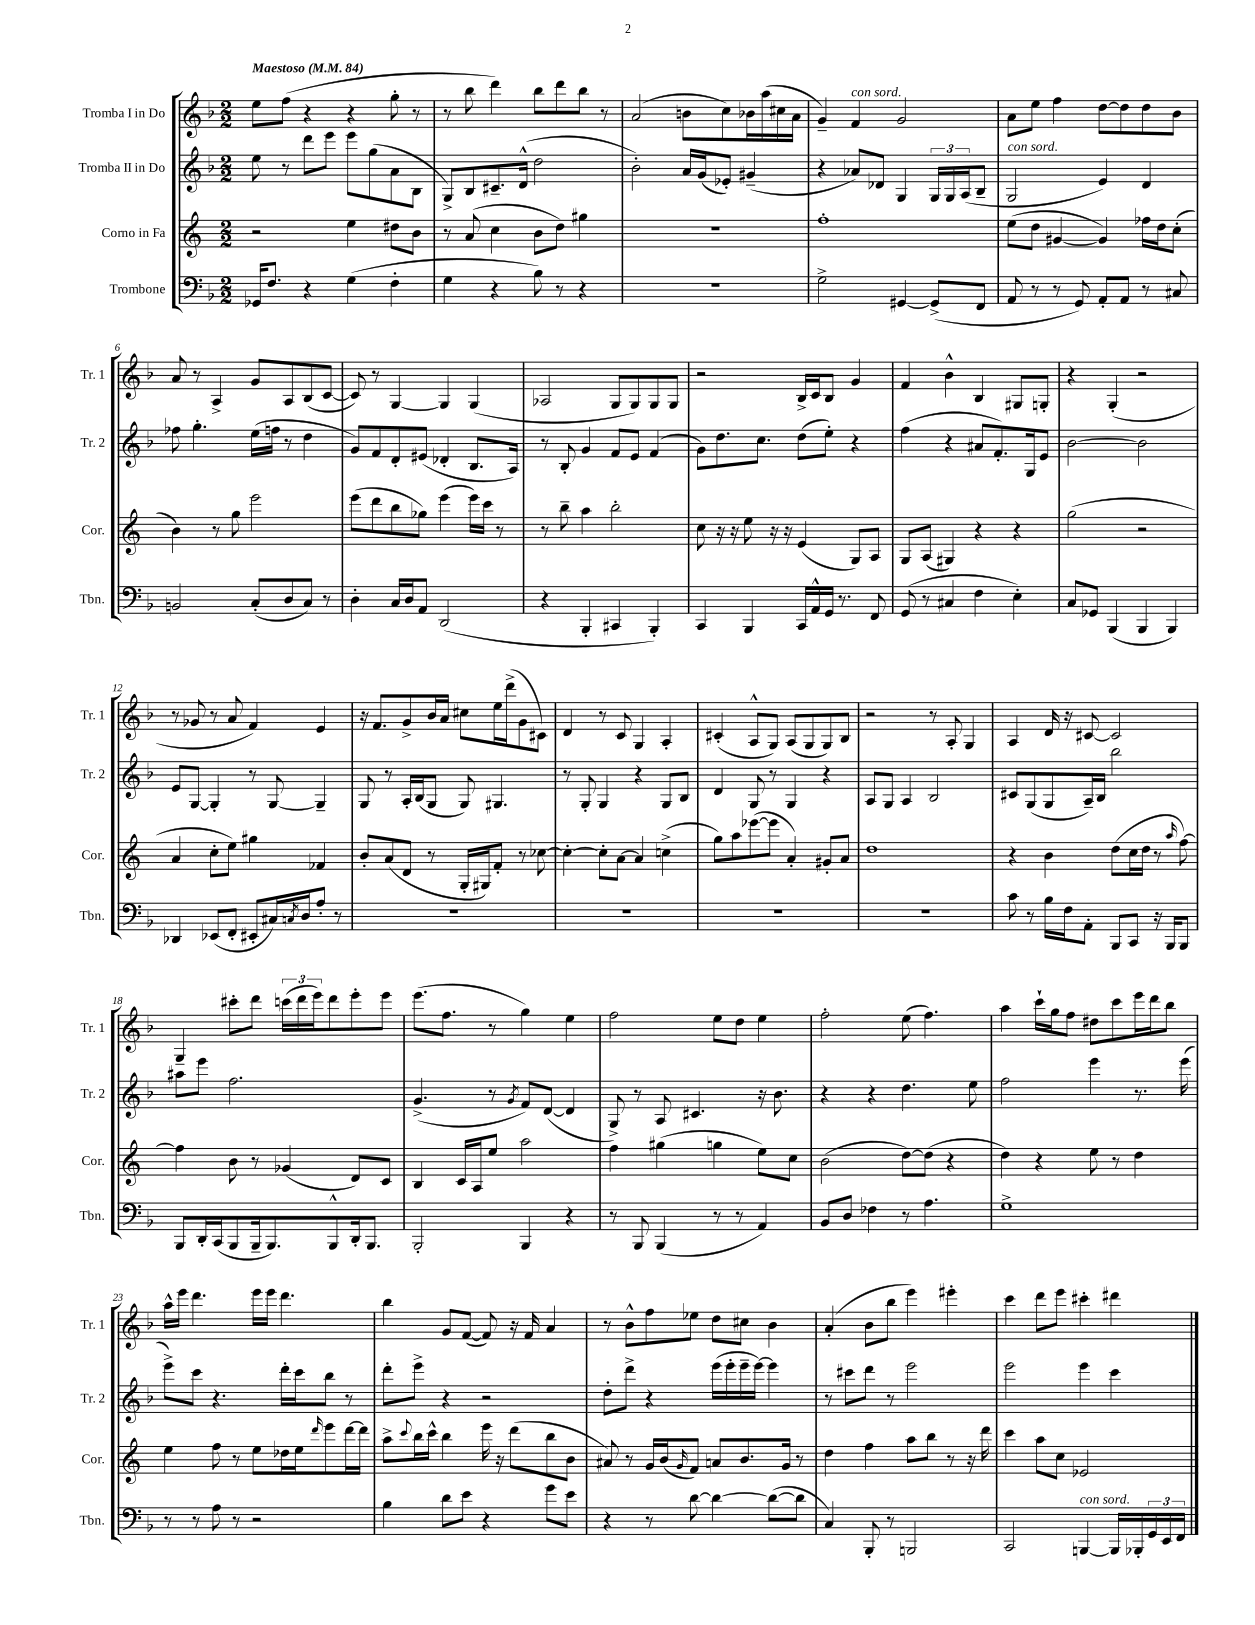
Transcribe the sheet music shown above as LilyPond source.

<<
\new StaffGroup <<
\new Staff = "s0" \with { instrumentName = "Tromba I in Do" shortInstrumentName = "Tr. 1" } {
    \clef treble \key f \major \numericTimeSignature \time 2/2 \tempo "Maestoso" 4 = 84
    e''8 f''8( r4 r4 g''8-. r8 |
    r8 bes''8 d'''4) bes''8 d'''8 bes''8 r8 |
    a'2( b'8 c''8) bes'16 a''16( cis''16 a'16 |
    g'4--) f'4^\markup { \italic "con sord." } g'2 |
    a'8 e''8 f''4 d''8~ d''8 d''8 bes'8 |
    a'8 r8 a4-> g'8 a8 bes8( c'8~ |
    c'8) r8 g4~ g4 g4( |
    aes2 g8 g8) g8 g8 |
    r2 bes16-> c'16 bes8 g'4 |
    f'4 bes'4-^ bes4 gis8 g8-. |
    r4 g4-.( r2 |
    r8 ges'8 r8 a'8 f'4) e'4 |
    r16 f'8. g'8-> bes'16 a'16 cis''8 e''16 d'''16->( g'8 cis'8) |
    d'4 r8 c'8 g4 a4-. |
    cis'4-.( a8-^ g8) a8( g8 g8) bes8 |
    r2 r8 a8-. g4 |
    a4 d'16 r16 cis'8~ cis'2 |
    g4-- cis'''8-. d'''8 \tuplet 3/2 { c'''16( d'''16 e'''16) } d'''8 e'''8-. e'''8 |
    e'''8.( f''8. r8 g''4) e''4 |
    f''2 e''8 d''8 e''4 |
    f''2-. e''8( f''4.) |
    a''4 c'''16-! g''16 f''8 dis''8 c'''8 e'''16 d'''16 bes''8 |
    a''16-^ e'''16 d'''4. e'''16 e'''16 d'''4. |
    bes''4 g'8 f'8~( f'8) r16 f'16 a'4 |
    r8 bes'8-^ f''8 ees''8 d''8 cis''8 bes'4 |
    a'4-.( bes'8 bes''8 e'''4) eis'''4-. |
    c'''4 d'''8 e'''8 cis'''4-. dis'''4 \bar "|." |
}
\new Staff = "s1" \with { instrumentName = "Tromba II in Do" shortInstrumentName = "Tr. 2" } {
    \clef treble \key f \major \numericTimeSignature \time 2/2
    e''8 r8 d'''8 e'''8 e'''8 g''8( a'8 bes8 |
    g8->) bes8 cis'8.-- d'16-^( d''2 |
    bes'2-.) a'16 g'16( ees'8-.) gis'4--( |
    r4 aes'8) des'8 g4 \tuplet 3/2 { g16 g16 a16( } bes8-- |
    g2^\markup { \italic "con sord." } e'4) d'4 |
    fes''8 g''4.-. e''16( f''16 r8 d''4 |
    g'8) f'8 d'8-. eis'8( des'4-. bes8. a16) |
    r8 bes8-. g'4 f'8 e'8 f'4( |
    g'8) d''8. c''8. d''8( e''8-.) r4 |
    f''4( r4 ais'8 f'8.-.) g16 e'8 |
    bes'2~ bes'2 |
    e'8 g8~ g4-. r8 g8~ g4-- |
    g8 r8 a16-. bes16( g8 g8) gis4. |
    r8 g8-. g4 r4 g8 bes8 |
    d'4 g8 r8 g4 r4 |
    a8 g8 a4 bes2 |
    cis'8 g8( g8 a16--) bes16 bes''2 |
    ais''8 e'''8 f''2. |
    g'4.->( r8 \acciaccatura { g'8 } f'8) d'8~( d'4 |
    g8->) r8 a8 cis'4. r16 bes'8. |
    r4 r4 d''4. e''8 |
    f''2 e'''4 r8. e'''16( |
    e'''8->) c'''8 r4. d'''16-. c'''16 bes''8 r8 |
    d'''8-. e'''8-> r4 r2 |
    d''8-. d'''8-> r4 e'''16( e'''16-. e'''16-- e'''16~) e'''4 |
    r8 cis'''8 d'''8 r8 e'''2 |
    e'''2 e'''4 c'''4 \bar "|." |
}
\new Staff = "s2" \with { instrumentName = "Corno in Fa" shortInstrumentName = "Cor." } {
    \clef treble \key c \major \numericTimeSignature \time 2/2
    r2 e''4 dis''8 b'8 |
    r8 a'8( c''4 b'8 d''8) gis''4 |
    R1 |
    f''1-. |
    e''8( d''8 gis'4~ gis'4) fes''16 d''16 c''8-.( |
    b'4) r8 g''8 e'''2 |
    e'''8( d'''8 b''8 ges''8) e'''4( e'''16) c'''16 r8 |
    r8 b''8-- a''4 b''2-. |
    c''8 r16 r16 e''8 r16 r16 e'4( g8) a8 |
    g8 a8( gis4) r4 r4 |
    g''2( r2 |
    a'4 c''8-. e''8) gis''4 fes'4 |
    b'8-. a'8( d'8 r8 g16-. gis16) f'8-. r8 ces''8~ |
    ces''4~-. ces''8-. a'8~ a'4 c''4->( |
    g''8) a''8 ees'''8~( ees'''8 a'4-.) gis'8-. a'8 |
    d''1 |
    r4 b'4 d''8( c''16 d''16 r8 \grace { a''16 } f''8~) |
    f''4 b'8 r8 ges'4( d'8) c'8 |
    b4 c'16 a16 e''8 a''2 |
    f''4 gis''4( g''4 e''8) c''8 |
    b'2( d''8~) d''8( r4 |
    d''4) r4 e''8 r8 d''4 |
    e''4 f''8 r8 e''8 des''16 e''16 \grace { d'''16 } e'''8 d'''16~ d'''16 |
    a''8-> \appoggiatura { c'''8 } b''16 c'''16-^ b''4 e'''16 r16 d'''8( b''8 b'8 |
    ais'8) r8 g'16 b'16( \grace { g'16 } f'8) a'8 b'8. g'16 r8 |
    d''4 f''4 a''8 b''8 r8 r16 d'''16 |
    c'''4 a''8 c''8 ees'2 \bar "|." |
}
\new Staff = "s3" \with { instrumentName = "Trombone" shortInstrumentName = "Tbn." } {
    \clef bass \key f \major \numericTimeSignature \time 2/2
    ges,16 f8. r4 g4( f4-. |
    g4 r4 bes8) r8 r4 |
    R1 |
    g2-> gis,4~ gis,8->( f,8 |
    a,8 r8 r8 g,8) a,8-. a,8 r8 cis8 |
    b,2 c8-.( d8 c8) r8 |
    d4-. c16 d16 a,8 d,2( |
    r4 bes,,4-. cis,4 bes,,4-.) |
    c,4 bes,,4 c,16 a,16-^ g,16 r8. f,8 |
    g,8( r8 cis4 f4 e4-.) |
    c8 ges,8 bes,,4( bes,,4 bes,,4) |
    des,4 ees,8( f,8-. eis,8-. cis16) \acciaccatura { c8 } d16 a8-. r8 |
    R1 |
    R1 |
    R1 |
    R1 |
    c'8 r8 bes16 f16 a,8-. bes,,8 c,8 r16 bes,,16 bes,,8 |
    bes,,8 d,16-. c,16( bes,,8 bes,,16-- bes,,8.) bes,,8-^ d,16-. bes,,8. |
    bes,,2-. bes,,4 r4 |
    r8 bes,,8 bes,,4( r8 r8 a,4) |
    bes,8 d8 fes4 r8 a4. |
    g1-> |
    r8 r8 a8 r8 r2 |
    bes4 d'8 e'8 r4 g'8 e'8 |
    r4 r8 d'8~ d'4~ d'8~( d'8 |
    c4) bes,,8-. r8 b,,2 |
    c,2 b,,4~^\markup { \italic "con sord." } b,,16 bes,,16-. \tuplet 3/2 { g,16 e,16 f,16 } \bar "|." |
}
>>
>>
